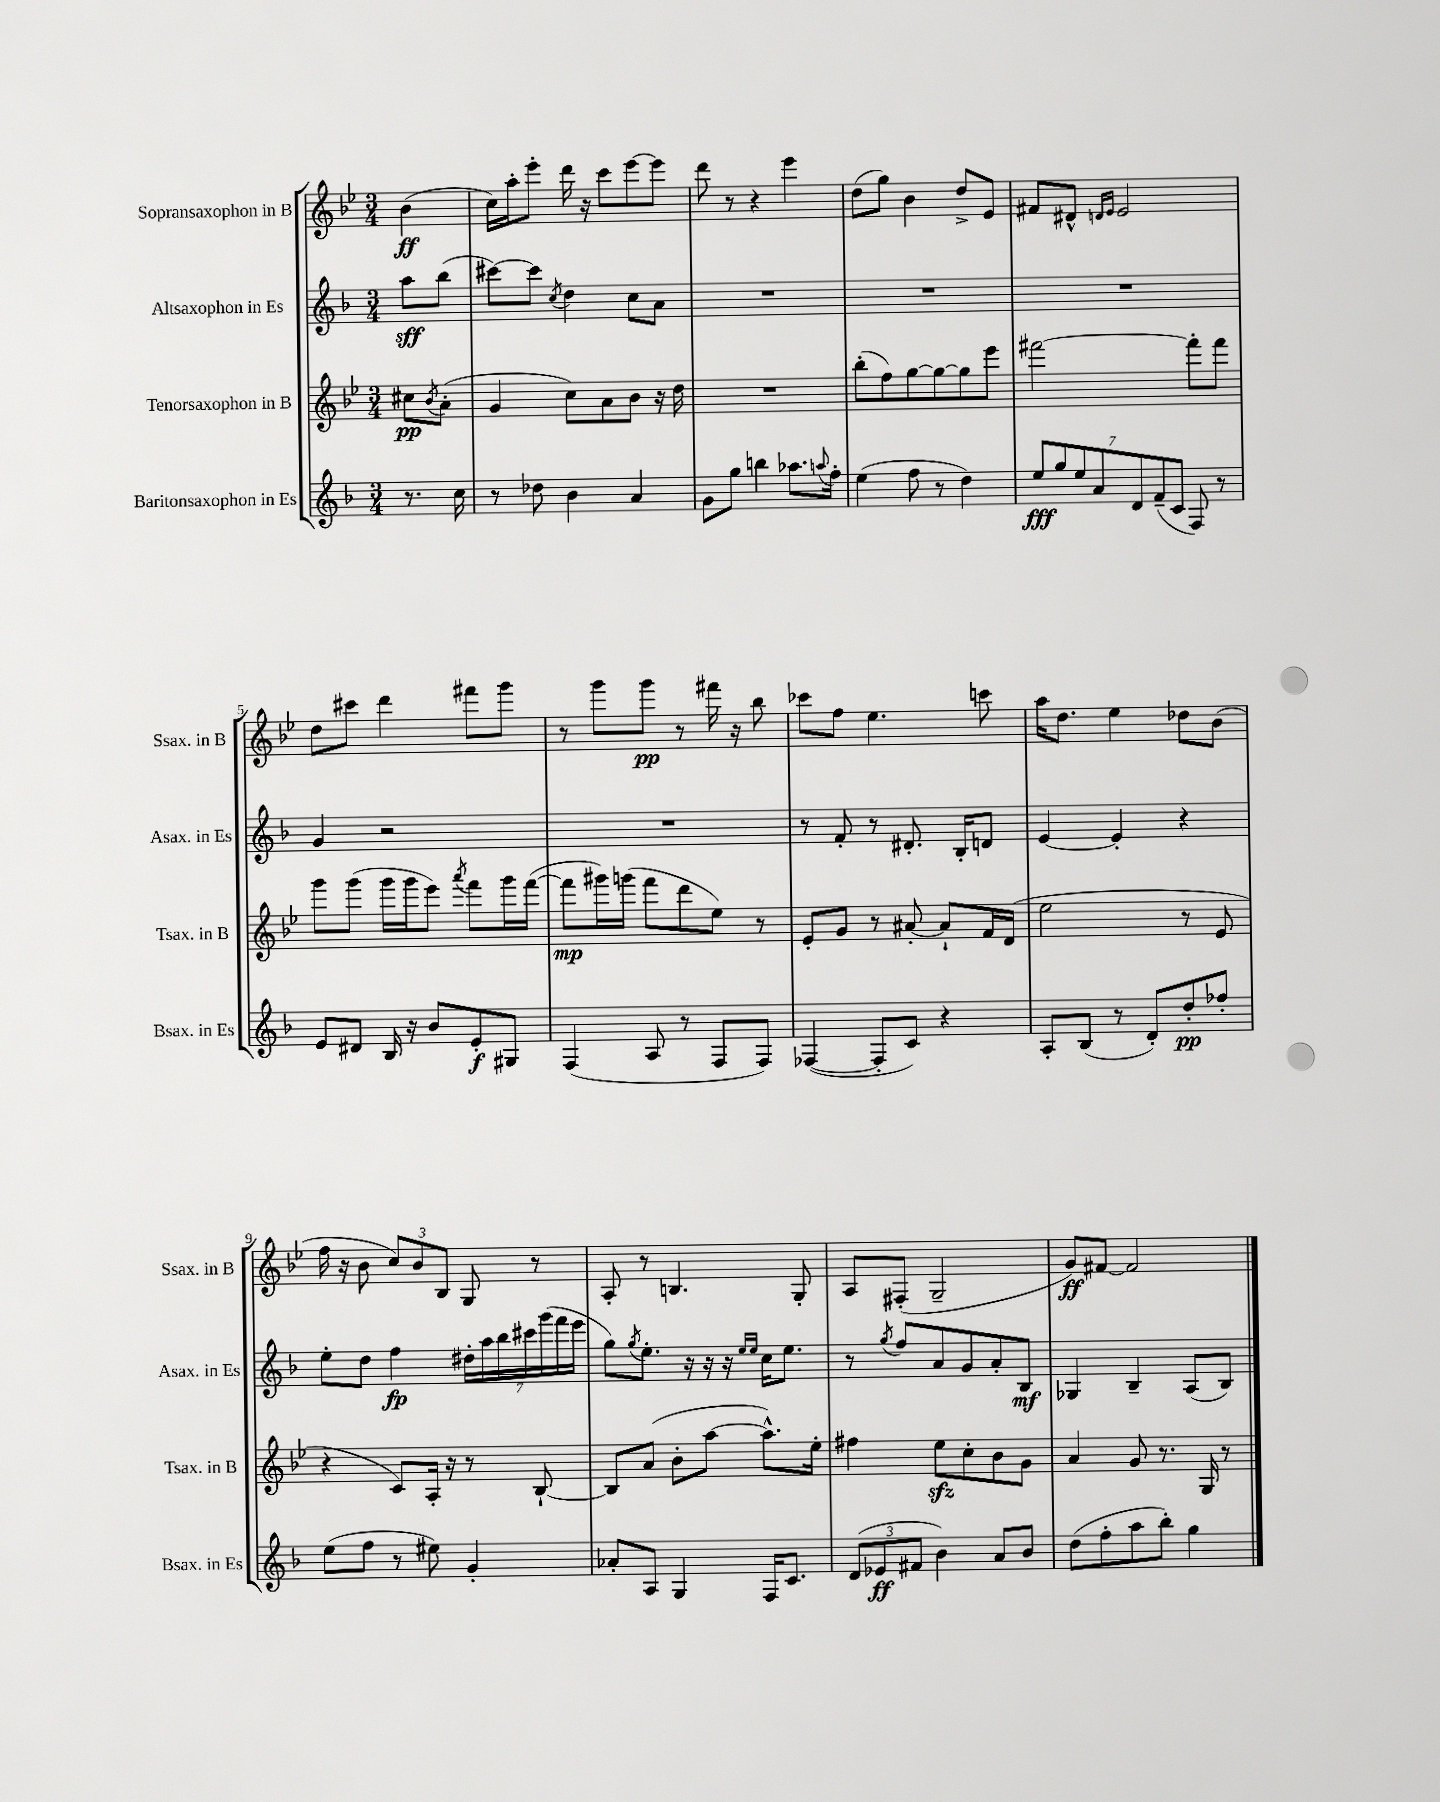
<<
\new StaffGroup <<
\new Staff = "s0" \with { instrumentName = "Sopransaxophon in B" shortInstrumentName = "Ssax. in B" } {
    \clef treble \key bes \major \numericTimeSignature \time 3/4 \partial 4
    bes'4\ff( |
    c''16) a''16-. ees'''8-. d'''16 r16 c'''8 ees'''8~ ees'''8 |
    d'''8 r8 r4 ees'''4 |
    d''8( g''8) bes'4 d''8-> ees'8 |
    fis'8 dis'8-^ \grace { d'16 ees'16 } ees'2 |
    d''8 cis'''8 d'''4 fis'''8 g'''8 |
    r8 g'''8 g'''8\pp r8 fis'''16 r16 bes''8 |
    ces'''8 f''8 ees''4. c'''8 |
    a''16 d''8. ees''4 des''8 bes'8( |
    f''16 r16 bes'8 \tuplet 3/2 { c''8) bes'8 bes8 } g8 r8 |
    a8-. r8 b4. g8-. |
    a8 fis8-.( g2-- |
    g'8\ff) fis'8~ fis'2 \bar "|." |
}
\new Staff = "s1" \with { instrumentName = "Altsaxophon in Es" shortInstrumentName = "Asax. in Es" } {
    \clef treble \key f \major \numericTimeSignature \time 3/4 \partial 4
    a''8\sff bes''8( |
    cis'''8~) cis'''8 \acciaccatura { c''8 } d''4 c''8 a'8 |
    R2. |
    R2. |
    R2. |
    g'4 r2 |
    R2. |
    r8 f'8-. r8 dis'8.-. bes16-. d'8 |
    e'4~ e'4-. r4 |
    e''8-. d''8 f''4\fp \tuplet 7/4 { dis''16-. a''16 bes''16 cis'''16 g'''16( f'''16 e'''16 } |
    g''8) \acciaccatura { g''8 } e''8.-. r16 r16 r16 \grace { e''16 e''16 } c''16 e''8. |
    r8 \acciaccatura { g''8 } f''8 a'8 g'8 a'8-. bes8\mf |
    ges4 bes4-- a8( bes8) \bar "|." |
}
\new Staff = "s2" \with { instrumentName = "Tenorsaxophon in B" shortInstrumentName = "Tsax. in B" } {
    \clef treble \key bes \major \numericTimeSignature \time 3/4 \partial 4
    cis''8\pp \acciaccatura { bes'8 } a'8-.( |
    g'4 c''8) a'8 bes'8 r16 d''16 |
    R2. |
    bes''8-.( f''8) g''8~ g''8~ g''8 ees'''8 |
    fis'''2~ fis'''8-. fis'''8 |
    g'''8 g'''8( g'''16 g'''16 ees'''8) \acciaccatura { a'''8 } f'''8 g'''16 f'''16~( |
    f'''8\mp gis'''16) g'''16( f'''8 d'''8 ees''8) r8 |
    ees'8-. g'8 r8 ais'8~-. ais'8-! f'16 d'16( |
    ees''2 r8 ees'8 |
    r4 c'8) a16-. r16 r8 bes8~-! |
    bes8 a'8( bes'8-. a''8~ a''8.-^) ees''16-. |
    fis''4 ees''8\sfz c''8-. bes'8 g'8 |
    a'4 g'8 r8. g16 r8 \bar "|." |
}
\new Staff = "s3" \with { instrumentName = "Baritonsaxophon in Es" shortInstrumentName = "Bsax. in Es" } {
    \clef treble \key f \major \numericTimeSignature \time 3/4 \partial 4
    r8. c''16 |
    r8 des''8 bes'4 a'4 |
    g'8 g''8 b''4 aes''8. \appoggiatura { a''8 } f''16-. |
    e''4( f''8 r8 d''4) |
    \tuplet 7/4 { e''8\fff g''8 e''8 a'8 d'8 f'8--( c'8 } f8) r8 |
    e'8 dis'8 bes16 r16 bes'8 e'8-.\f gis8 |
    f4( a8 r8 f8 f8) |
    fes4~( fes8-. c'8) r4 |
    a8-. bes8( r8 d'8-.) d''8-.\pp fes''8-. |
    e''8( f''8 r8 eis''8) g'4-. |
    aes'8-. a8 g4 f16 c'8. |
    \tuplet 3/2 { d'8( ees'8\ff fis'8 } bes'4) a'8 bes'8 |
    d''8( f''8-. a''8 bes''8-.) g''4 \bar "|." |
}
>>
>>
